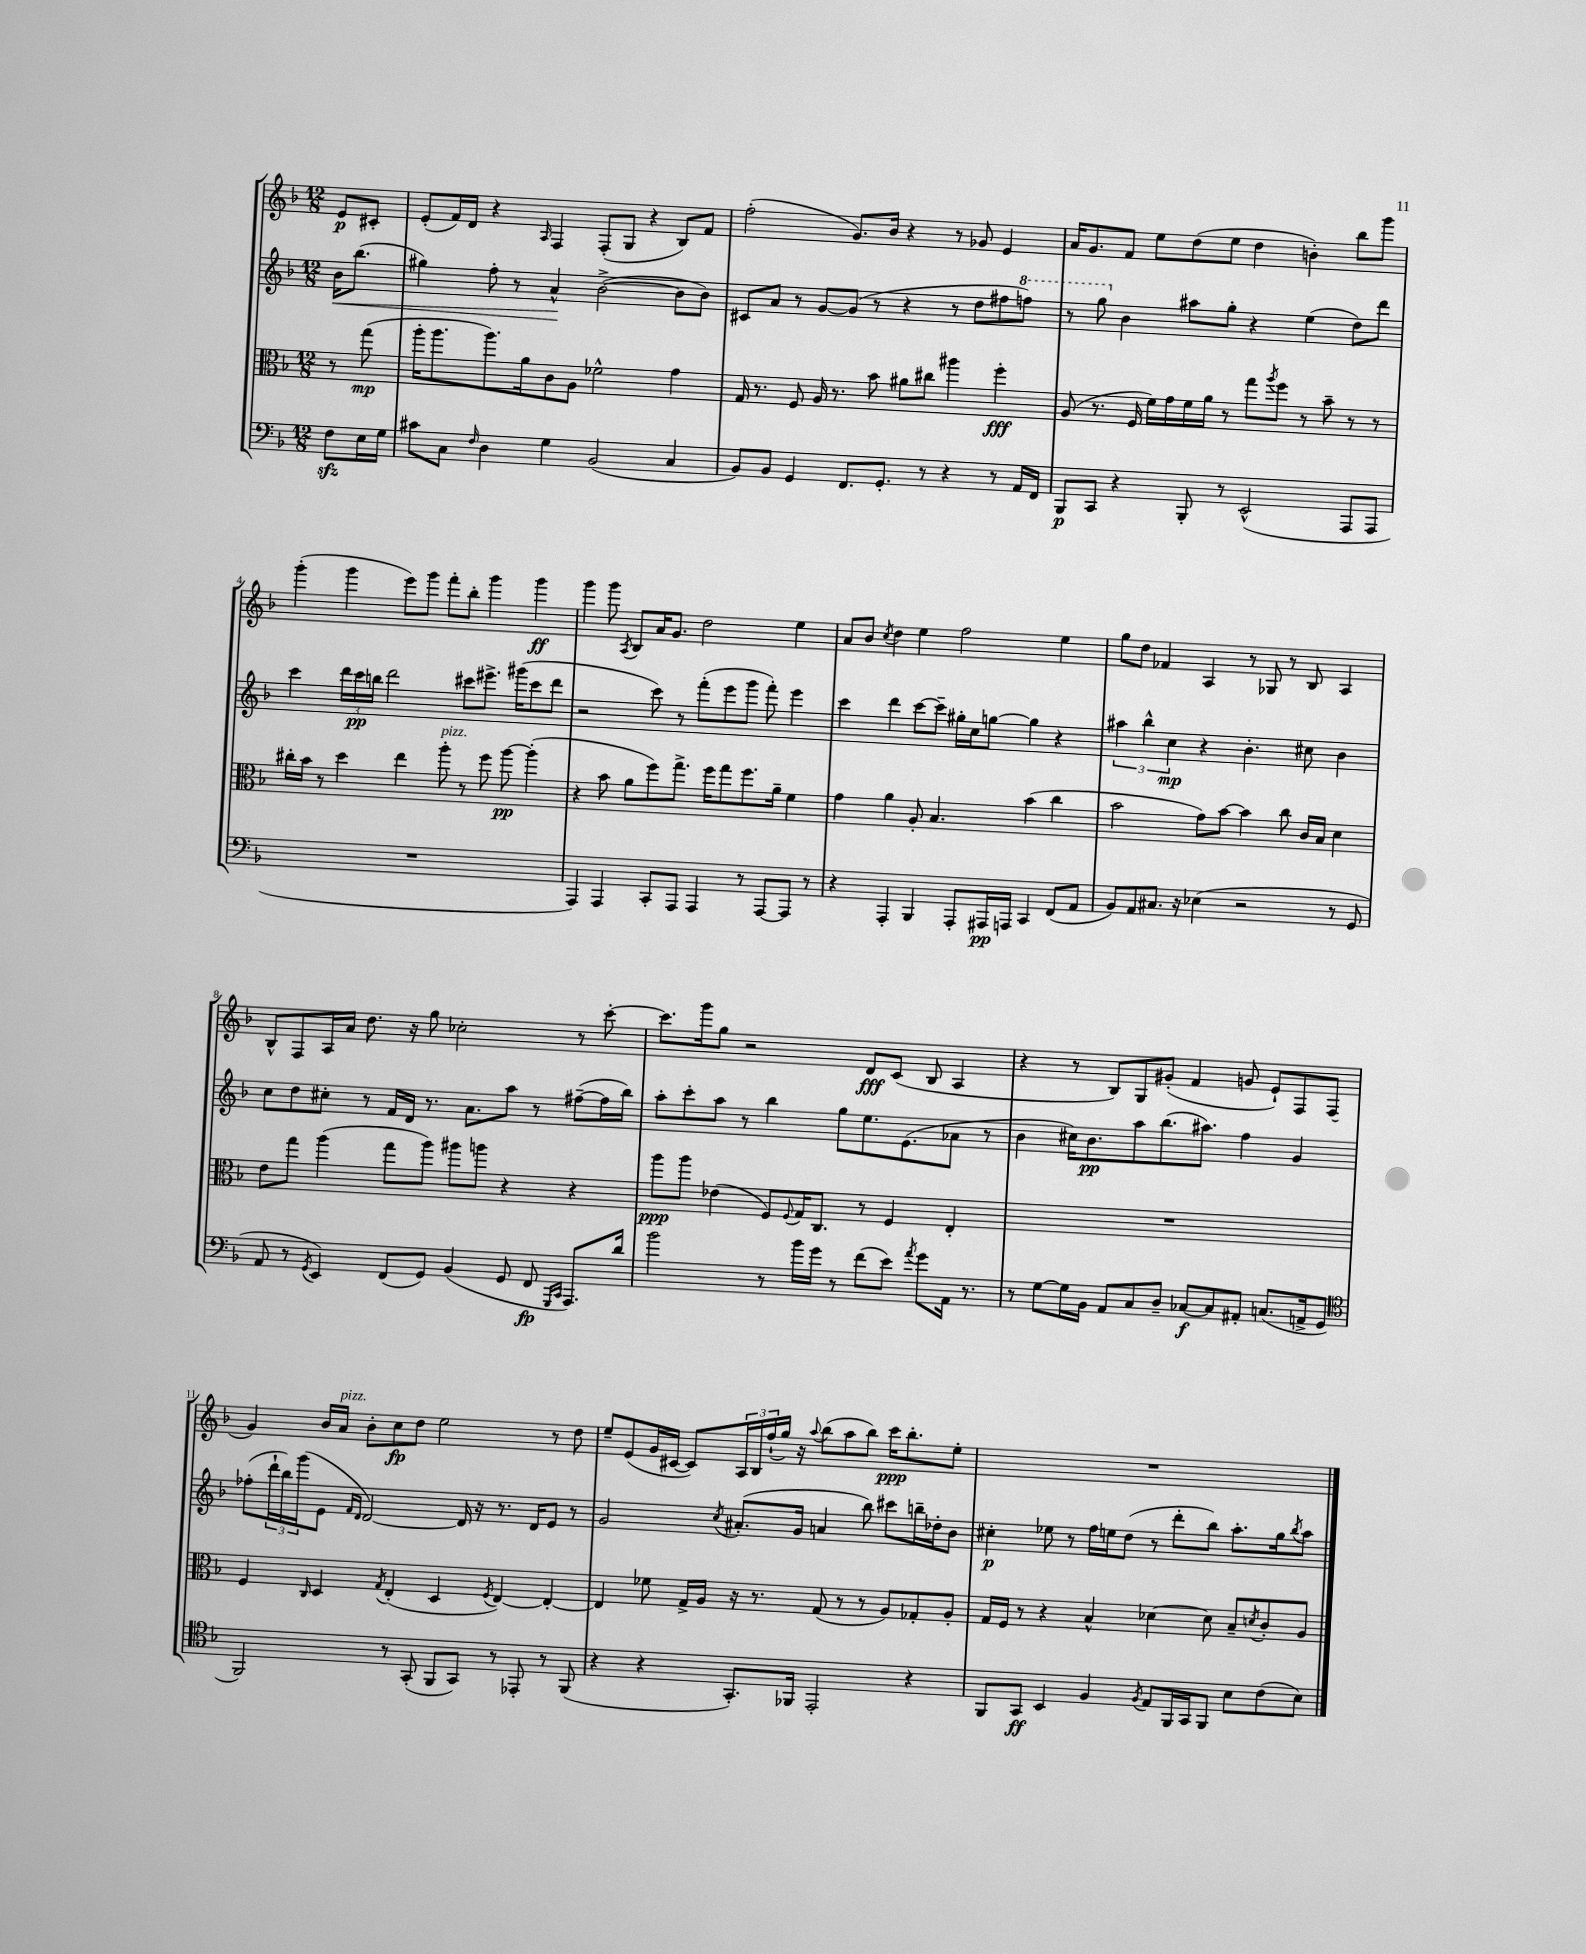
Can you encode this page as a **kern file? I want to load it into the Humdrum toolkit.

**kern	**dynam	**kern	**dynam	**kern	**dynam	**kern	**dynam
*part4	*part4	*part3	*part3	*part2	*part2	*part1	*part1
*staff4	*staff4	*staff3	*staff3	*staff2	*staff2	*staff1	*staff1
*clefF4	*	*clefC3	*	*clefG2	*	*clefG2	*
*k[b-]	*	*k[b-]	*	*k[b-]	*	*k[b-]	*
*M12/8	*	*M12/8	*	*M12/8	*	*M12/8	*
=	=	=	=	=	=	=	=
!	!	!	!	!	!LO:HP:b	!	!
8Fzz\L	.	8r	.	16b-\KL	<	8e/L	p
.	.	.	.	(8.bb-\J	.	.	.
16E\L	.	(8gg\	mp	.	.	8c#X'/J	.
16G\JJ	.	.	.	.	.	.	.
=1	=1	=1	=1	=1	=1	=1	=1
8c#X\L	.	16aa'\KL	.	4gg#X\)	.	(8e'/L	.
.	.	8.aa\	.	.	.	.	.
8C\J	.	.	.	.	.	16f/L)	.
.	.	.	.	.	.	16d/JJ	.
16qqF/	.	.	.	.	.	.	.
4D\	.	8.aa\)	.	8ff'\	.	4r	.
.	.	.	.	8r	.	.	.
.	.	16a\k	.	.	.	.	.
.	.	.	.	.	.	16qqA/	.
4G\	.	8c\	.	4a^^/	.	4F/	.
.	.	8A\J	.	.	.	.	.
(2BB-/	.	2f-X^^\	.	([2b-^\	[	(8F'/L	.
.	.	.	.	.	.	8G/J	.
.	.	.	.	.	.	4r	.
4C/	.	4g\	.	8b-\L]	.	8B-/L)	.
.	.	.	.	8b-\J)	.	8f/J	.
=2	=2	=2	=2	=2	=2	=2	=2
8BB-/L)	.	16G/	.	8c#X/L	.	(2ff'\	.
.	.	8.r	.	.	.	.	.
8BB-/J	.	.	.	8a/J	.	.	.
4GG/	.	8F/	.	8r	.	.	.
.	.	16A/	.	[8g/L	.	.	.
.	.	8.r	.	.	.	.	.
8.FF/L	.	.	.	(8g/J]	.	8.g/L)	.
.	.	8b-\	.	8r	.	.	.
8.GG'/J	.	.	.	.	.	16b-/Jk	.
.	.	8a#X\L	.	4r	.	4r	.
8r	.	8cc#X\J	.	.	.	.	.
4r	.	4aa#X\	.	8r	.	8r	.
.	.	.	.	8dd\L	.	8g-X/	.
8r	.	4ff'\	fff	8ff#X\	.	4e/	.
*	*	*	*	*8va	*	*	*
16AA/LL	.	.	.	8fffn\J)	.	.	.
16FF/JJ	.	.	.	.	.	.	.
=3	=3	=3	=3	=3	=3	=3	=3
8BBB-/L	p	(8A/	.	8r	.	16a/KL	.
.	.	.	.	.	.	8.g/	.
8CC/J	.	8.r	.	8ggg\	.	.	.
*	*	*	*	*X8va	*	*	*
4r	.	.	.	4b-\	.	8f/J	.
.	.	16F/	.	.	.	.	.
.	.	16f\LL)	.	.	.	8ee\L	.
.	.	16g\	.	.	.	.	.
8BBB-'/	.	16f\	.	8aa#X\L	.	(8dd\	.
.	.	16a\JJ	.	.	.	.	.
8r	.	8r	.	8gg'\J	.	8ee\J	.
(2EE^^/	.	8gg\L	.	4r	.	4dd\	.
.	.	8qaa/	.	.	.	.	.
.	.	8ff\J	.	.	.	.	.
.	.	8r	.	(4ee\	.	4bn'\)	.
.	.	8b-~\	.	.	.	.	.
8AAA/L	.	8r	.	8dd\L)	.	8bb-\L	.
8AAA/J	.	8r	.	8ddd\J	.	8ggg\J	.
!!LO:LB:g=z
=4	=4	=4	=4	=4	=4	=4	=4
1.r	.	16cc#X'\LL	.	4ccc\	.	(4ggg'\	.
.	.	16b-\JJ	.	.	.	.	.
.	.	8r	.	.	.	.	.
.	.	4dd\	.	24ddd\LL	.	4ggg\	.
.	.	.	.	24ccc\	pp	.	.
.	.	.	.	24bbn\JJ	.	.	.
.	.	.	.	2ddd\	.	.	.
.	.	4ee\	.	.	.	8eee\L)	.
.	.	.	.	.	.	8ggg\J	.
!	!	!LO:TX:a:i:t=pizz.	!	!	!	!	!
.	.	8aa'\	.	.	.	8fff'\L	.
.	.	8r	.	8ccc#X\L	.	8bb-'\J	.
.	.	8ff\	.	8.eee#X^\J	.	4ggg\	.
.	.	[8aa\	pp	.	.	.	.
.	.	.	.	(16ggg#X\KL	.	.	.
.	.	(4aa'\]	.	8ccc#\	.	4ggg\	ff
.	.	.	.	8ddd\J	.	.	.
=5	=5	=5	=5	=5	=5	=5	=5
4AAA/)	.	4r	.	2r	.	4ggg\	.
4AAA/	.	8b-\	.	.	.	8ggg\	.
.	.	.	.	.	.	8qA/	.
.	.	8a\L	.	.	.	8B-/L	.
8CC'/L	.	8ff\)	.	8ccc\)	.	16a/K	.
.	.	.	.	.	.	8.g/J	.
8AAA/J	.	8.gg^\J	.	8r	.	.	.
4AAA/	.	.	.	(8fff'\L	.	2dd\	.
.	.	16ff\KL	.	.	.	.	.
.	.	8gg\	.	8eee\	.	.	.
8r	.	8.ff\	.	8ggg\J	.	.	.
[8AAA/L	.	.	.	8fff'\)	.	.	.
.	.	16a~\Jk	.	.	.	.	.
8AAA/J]	.	4f\	.	4eee\	.	4ee\	.
8r	.	.	.	.	.	.	.
=6	=6	=6	=6	=6	=6	=6	=6
4r	.	4g\	.	4ccc\	.	8a/L	.
.	.	.	.	.	.	8b-/J	.
.	.	.	.	.	.	8qcc/	.
4AAA'/	.	4a\	.	4ddd\	.	4dd\	.
4BBB-/	.	8A'/	.	[8ccc\L	.	4ee\	.
.	.	4.B-/	.	8ccc~\J]	.	.	.
8AAA'/L	.	.	.	16gg#X'\LL	.	2ff\	.
.	.	.	.	16cc\J	.	.	.
16AAA#X/L	pp	.	.	[8ggn\J	.	.	.
16AAAn/JJ	.	.	.	.	.	.	.
4CC/	.	(4b-\	.	4gg\]	.	.	.
(8FF/L	.	4cc\	.	4r	.	4ee\	.
8AA/J	.	.	.	.	.	.	.
=7	=7	=7	=7	=7	=7	=7	=7
8BB-/L)	.	2b-\	.	6aa#X\	.	8gg\L	.
8AA/	.	.	.	.	.	8dd\J	.
.	.	.	.	6bb-^^\	.	.	.
8.C#X/J	.	.	.	.	.	4f-X/	.
.	.	.	.	6cc\	mp	.	.
16r	.	.	.	.	.	.	.
(4E-X\	.	8g\L)	.	4r	.	4A/	.
.	.	[8b-\J	.	.	.	.	.
2r	.	4b-\]	.	4.b-'\	.	8r	.
.	.	.	.	.	.	8G-X/	.
.	.	8cc\	.	.	.	8r	.
.	.	16c/LL	.	8cc#X\	.	8B-/	.
.	.	16B-/JJ	.	.	.	.	.
8r	.	4d\	.	4b-\	.	4A/	.
8GG/	.	.	.	.	.	.	.
!!LO:LB:g=z
=8	=8	=8	=8	=8	=8	=8	=8
8AA/	.	8e\L	.	8cc\L	.	8B-^^/L	.
8r	.	8gg\J	.	8dd\	.	8F/	.
8qGG/	.	.	.	.	.	.	.
4EE/)	.	(4aa\	.	8cc#X'\J	.	16A/L	.
.	.	.	.	.	.	16a/JJ	.
.	.	.	.	8r	.	8.dd\	.
(8FF/L	.	8gg\L	.	16f/LL	.	.	.
.	.	.	.	16d/JJ	.	16r	.
8GG/J)	.	8aa\J)	.	8.r	.	8gg\	.
(4BB-/	.	8aa#X\L	.	.	.	2cc-X'\	.
.	.	.	.	8.a\L	.	.	.
.	.	8aan\J	.	.	.	.	.
8GG/	.	4r	.	8aa\J	.	.	.
8FF/	fp	.	.	8r	.	.	.
16qqGGG/LL	.	.	.	.	.	.	.
16qqCC/JJ	.	.	.	.	.	.	.
8.AAA/L)	.	4r	.	([8ff#X~\L	.	8r	.
.	.	.	.	16ff#\L]	.	[8ccc'\	.
16d/Jk	.	.	.	16bb-\JJ)	.	.	.
=9	=9	=9	=9	=9	=9	=9	=9
2b-\	.	8aa\L	ppp	8aa'\L	.	8.ccc\L]	.
.	.	8aa\J	.	8ccc'\	.	.	.
.	.	.	.	.	.	16ggg\k	.
.	.	(4e-X\	.	8aa\J	.	8gg\J	.
.	.	.	.	8r	.	2r	.
8r	.	8F/L)	.	4bb-\	.	.	.
.	.	8qqF/	.	.	.	.	.
16b-\LL	.	16G/K	.	.	.	.	.
16g\JJ	.	8.C/J	.	.	.	.	.
8r	.	.	.	8gg\L	.	.	.
(8f\L	.	8r	.	8.ee\	.	8d/L	fff
8e\J)	.	4F/	.	.	.	(8c/J	.
.	.	.	.	(8.e\	.	.	.
8qa/	.	.	.	.	.	.	.
8g\L	.	.	.	.	.	8B-/	.
16AA\Jk	.	4E'/	.	8a-X\J	.	4A/	.
8.r	.	.	.	.	.	.	.
.	.	.	.	8r	.	.	.
=10	=10	=10	=10	=10	=10	=10	=10
8r	.	1.r	.	4b-\	.	4r	.
[8G\L	.	.	.	.	.	.	.
16G\L]	.	.	.	16cc#X\KL)	.	8r	.
16BB-\JJ	.	.	.	8.b-\	pp	.	.
8AA/L	.	.	.	.	.	8B-/L)	.
8C/	.	.	.	8aa\	.	8G/	.
8D~/J	.	.	.	(8.bb-\	.	(8g#X'/J	.
[8C-X/L	f	.	.	.	.	4f/	.
.	.	.	.	8.aa#X\J)	.	.	.
8C-/]	.	.	.	.	.	.	.
8AA#X'/J	.	.	.	4ff\	.	8gn/	.
(8.Cn/L	.	.	.	.	.	8e`/L)	.
.	.	.	.	4g/	.	8F/	.
16AAn^/k	.	.	.	.	.	.	.
8GG/J	.	.	.	.	.	(8F/J	.
!!LO:LB:g=z
=11	=11	=11	=11	=11	=11	=11	=11
*clefC4	*	*	*	*	*	*	*
2FF/)	.	4F/	.	(8ff-X'\L	.	4g/)	.
.	.	.	.	24ddd`\L	.	.	.
.	.	.	.	24bb-\)	.	.	.
.	.	.	.	(24ggg\J	.	.	.
.	.	16qqC/	.	.	.	.	.
.	.	4D/	.	8e\J	.	16b-/LL	.
!	!	!	!	!	!	!LO:TX:a:i:t=pizz.	!
.	.	.	.	.	.	16a/JJ	.
.	.	.	.	16qqf/LL	.	.	.
.	.	.	.	16qqd/JJ	.	.	.
.	.	.	.	[2d/)	.	8b-'\L	.
.	.	8qG/	.	.	.	.	.
8r	.	(4E'/	.	.	.	8cc\	fp
(8GG'/	.	.	.	.	.	8dd\J	.
8FF/L	.	4D/	.	.	.	2ee\	.
8GG/J)	.	.	.	16d/]	.	.	.
.	.	.	.	16r	.	.	.
.	.	8qF/	.	.	.	.	.
8r	.	[4E/)	.	8.r	.	.	.
8EE-X'/	.	.	.	.	.	.	.
.	.	.	.	16d/KL	.	.	.
8r	.	4E'/_	.	8e/J	.	8r	.
(8FF/	.	.	.	8r	.	8dd\	.
=12	=12	=12	=12	=12	=12	=12	=12
4r	.	4E/]	.	2g/	.	8ee~/L	.
.	.	.	.	.	.	(8e/	.
4r	.	8f-X\	.	.	.	16g/L	.
.	.	.	.	.	.	[16c#X/JJ	.
.	.	16G^/LL	.	.	.	8c#/L])	.
.	.	16A/JJ	.	.	.	.	.
.	.	.	.	8qcc/	.	.	.
8.GG'/L)	.	16r	.	(8.a#X'/L	.	24A/L	.
.	.	.	.	.	.	24B-/	.
.	.	8.r	.	.	.	.	.
.	.	.	.	.	.	(24ff`/	.
.	.	.	.	.	.	16gg/JJ)	.
16FF-X/Jk	.	.	.	16g/Jk	.	16r	.
.	.	.	.	.	.	8qqaa/	.
2EE'/	.	(8G/	.	4an/	.	(8bb-\L	.
.	.	8r	.	.	.	8aa\	.
.	.	8r	.	8bb-\)	.	8bb-\J)	.
.	.	8A/L)	.	8ccc#X\L	.	16ccc\KL	ppp
.	.	.	.	.	.	8.bb-'\	.
4r	.	8G-X'/	.	16bbn~\L	.	.	.
.	.	.	.	16dd-X'\J	.	.	.
.	.	8A'/J	.	8b-\J	.	8ee'\J	.
=13	=13	=13	=13	=13	=13	=13	=13
8FF/L	.	16G/LL	.	4cc#X'\	p	1.r	.
.	.	16F/JJ	.	.	.	.	.
8GG/J	ff	8r	.	.	.	.	.
4BB-/	.	4r	.	8ee-X\	.	.	.
.	.	.	.	8r	.	.	.
4F/	.	4B-^^/	.	16ff\LL	.	.	.
.	.	.	.	16een\J	.	.	.
.	.	.	.	(8dd\J	.	.	.
8qF/	.	.	.	.	.	.	.
8E/L	.	[4d-X\	.	8r	.	.	.
16FF/L	.	.	.	8ddd'\L	.	.	.
16GG/J	.	.	.	.	.	.	.
8FF/J	.	8d-\]	.	8bb-\J)	.	.	.
8B-\L	.	8B-~/L	.	8.aa'\L	.	.	.
.	.	8qdn/	.	.	.	.	.
(8c\	.	8c'/	.	.	.	.	.
.	.	.	.	16gg\k	.	.	.
.	.	.	.	8qbb-/	.	.	.
8B-\J)	.	8A/J	.	8aa\J	.	.	.
==	==	==	==	==	==	==	==
*-	*-	*-	*-	*-	*-	*-	*-
